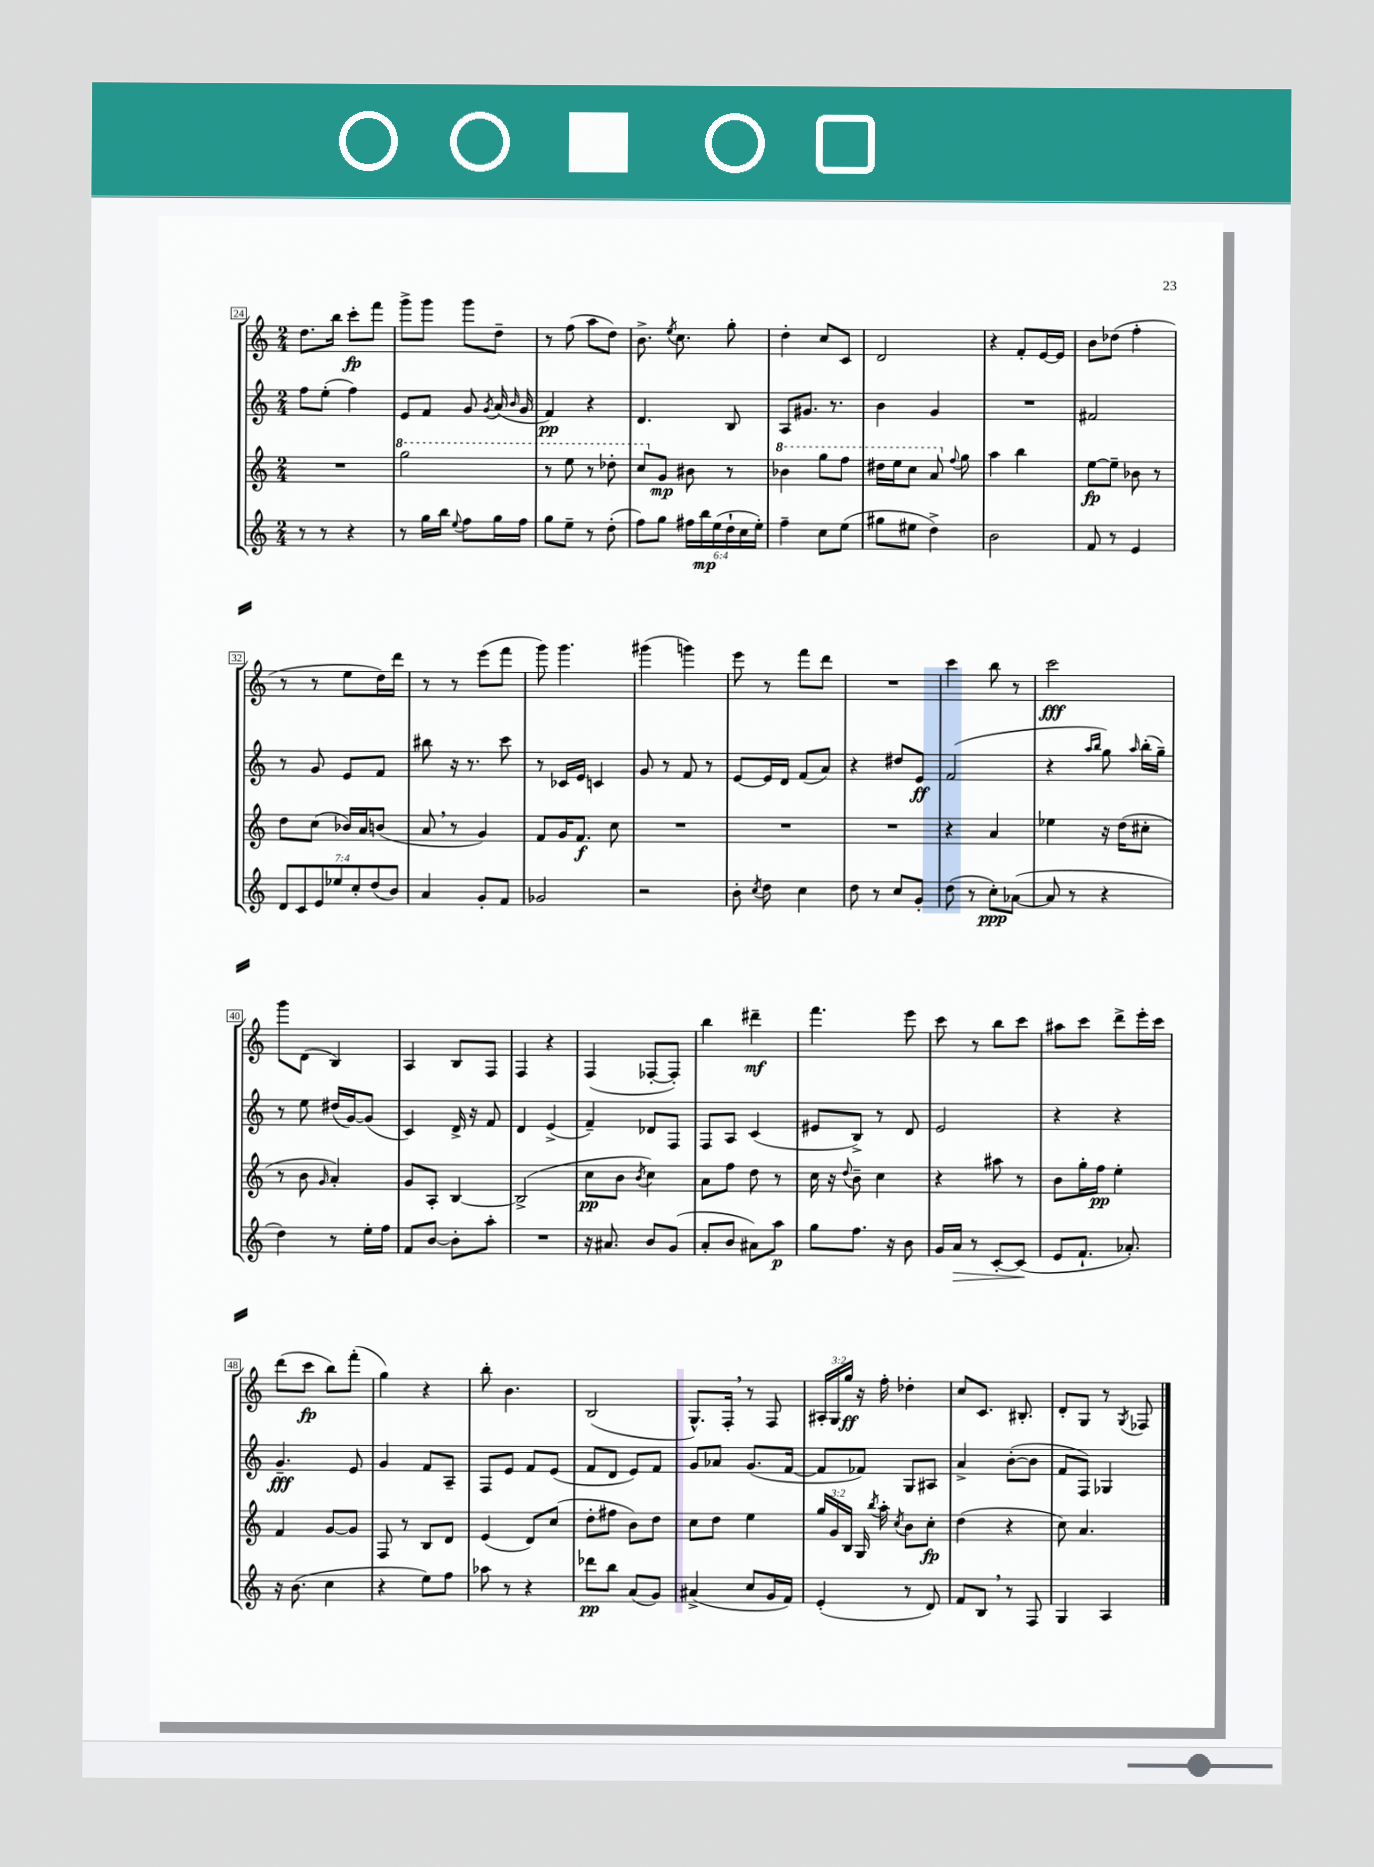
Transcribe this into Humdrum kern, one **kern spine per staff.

**kern	**kern	**kern	**kern
*staff4	*staff3	*staff2	*staff1
*clefG2	*clefG2	*clefG2	*clefG2
*k[]	*k[]	*k[]	*k[]
*M2/4	*M2/4	*M2/4	*M2/4
8r	2r	8ff\L	8.dd\L
8r	.	(8ee'\J	.
.	.	.	16bb\Jk
4r	.	4ff\)	8ccc'\L
.	.	.	8fff\J
=	=	=	=
8r	2ggg\	8e/L	8ggg^\L
16gg\LL	.	8f/J	8ggg\J
16bb\JJ	.	.	.
8qqee/	.	.	.
8ff\L	.	8g/	8ggg\L
.	.	8qg/	.
16gg\L	.	(16a/	8dd~\J
.	.	16qqb/	.
16ff\JJ	.	16g/	.
=	=	=	=
8gg\L	8r	4f/)	8r
8ee~\J	8eee\	.	(8ff\
8r	8r	4r	8aa\L
(8dd'\	8ddd-'\	.	8dd\J)
=	=	=	=
8ff\L)	8ccc/L	4.d/	8.b^\
8gg\J	8g/J	.	.
.	.	.	8qee/
.	.	.	8.cc\
24ff#\LL	8b#\	.	.
24bb\	.	.	.
(24ee\	.	.	.
24dd`\	8r	8B/	8gg'\
24cc\	.	.	.
24ee'\JJ)	.	.	.
=	=	=	=
4ff~\	4bb-\	8A/L	4dd'\
.	.	8.g#/J	.
8cc\L	8ggg\L	.	8cc/L
.	.	8.r	.
(8ee\J	8fff\J	.	8c/J
=	=	=	=
8gg#\L	16ddd#\LL	4b\	2d/
.	16eee\J	.	.
8ee#\J	8ccc\J	.	.
4dd^\)	8aa/	4g/	.
.	8qqff/	.	.
.	8gg\	.	.
=	=	=	=
2b\	4aa\	2r	4r
.	4bb\	.	8f'/L
.	.	.	[16e/L
.	.	.	16e/]JJ
=	=	=	=
8f/	[8ee\L	2f#/	8b\L
8r	8ee~\]J	.	(8dd-\J
4e/	8b-\	.	4ff'\
.	8r	.	.
=	=	=	=
14d/L	8dd\L	8r	8r
14c/	.	.	.
.	(8cc\J	8g/	8r
14e/	.	.	.
14ee-/	.	.	.
.	16b-/LL)	8e/L	8ee\L
14cc'/	.	.	.
.	16a/J	.	.
(14dd/	.	.	.
.	(8b/J	8f/J	16dd\L)
14b/J)	.	.	.
.	.	.	16ddd\JJ
=	=	=	=
4a/	8a/	8bb#\	8r
.	8r	16r	8r
.	.	8.r	.
8g'/L	4g/)	.	(8eee\L
8f/J	.	8ccc\	8fff\J
=	=	=	=
2g-/	8f/L	8r	8ggg\)
.	16g/K	16c-/LL	4.ggg\
.	8.f/J	16e/JJ	.
.	.	4c/	.
.	8cc\	.	.
=	=	=	=
2r	2r	8g/	(4ggg#\
.	.	8r	.
.	.	8f/	4ggg\)
.	.	8r	.
=	=	=	=
8b'\	2r	[8e/L	8eee\
8qcc/	.	.	.
8dd\	.	16e/]L	8r
.	.	16d/JJ	.
4cc\	.	(8f/L	8fff\L
.	.	8a/J)	8ddd\J
=	=	=	=
8dd\	2r	4r	2r
8r	.	.	.
8cc/L	.	8dd#/L	.
8g'/J	.	8e/J	.
=	=	=	=
(8dd\	4r	(2f/	4ccc\
8r	.	.	.
8cc'\L)	4a/	.	8bb\
([8a-\J	.	.	8r
=	=	=	=
8a-/]	4ee-\	4r	2ccc\
8r	.	.	.
.	.	16qqaa/LL	.
.	.	16qqbb/JJ	.
4r	16r	8gg\)	.
.	(16dd\LK	.	.
.	.	16qqaa/	.
.	8cc#'\J	(16bb'\LL	.
.	.	16gg~\JJ)	.
=	=	=	=
4dd\)	8r	8r	8ggg\L
.	8b\	8ee\	(8d\J
.	16qqg/	.	.
8r	4a'/)	(16dd#/LL	4B/)
.	.	[16g/J)	.
16ee'\LL	.	(8g/]J	.
16ff\JJ	.	.	.
=	=	=	=
8f/L	8g/L	4c/)	4A/
[8b/J	8A'/J	.	.
8b'\]L	[4B/	16d^/	8B/L
.	.	16r	.
8aa'\J	.	8f/	8F/J
=	=	=	=
2r	(2B^/]	4d/	4F/
.	.	(4e^/	4r
=	=	=	=
16r	8cc\L	4f~/)	(4F/
8.a#/	.	.	.
.	8b\J	.	.
.	8qb/	.	.
8b/L	4cc\)	8d-/L	[8F-'/L
(8g/J	.	8F/J	8F-'/]J)
=	=	=	=
8a'/L	8a\L	8F/L	4bb\
8b/J	8ff\J	8A/J	.
8a#\L)	8dd\	(4c/	4ddd#~\
8aa\J	8r	.	.
=	=	=	=
8gg\L	16cc\	8e#/L	4.fff\
.	16r	.	.
.	8qqdd/	.	.
8.ff\J	8b~\	8B^/J)	.
.	4cc\	8r	.
16r	.	.	.
8b\	.	8d/	8eee\
=	=	=	=
16g/LL	4r	2e/	8ccc\
16a/JJ	.	.	.
8r	.	.	8r
[8c'/L	8aa#\	.	8bb\L
(8c/]J	8r	.	8ccc\J
=	=	=	=
8e/L	8b\L	4r	8aa#\L
8.f`/J	16gg'\L	.	8ccc\J
.	16ff\JJ	.	.
.	4ee'\	4r	8ddd^\L
8.a-'/)	.	.	.
.	.	.	16eee'\L
.	.	.	16ccc\JJ
=	=	=	=
16r	4f/	4.g~/	(8ddd\L
(8.b\	.	.	.
.	.	.	8ccc\J
4cc\	[8g/L	.	8bb\L)
.	8g/]J	8e/	(8fff'\J
=	=	=	=
4r	8F/	4g/	4gg\)
.	8r	.	.
8ee\L)	8B/L	8f/L	4r
8ff\J	8d/J	8A~/J	.
=	=	=	=
8aa-\	(4e/	8F/L	8bb'\
8r	.	8e/J	4.b\
4r	8d/L)	8f/L	.
.	(8cc/J	(8e/J	.
=	=	=	=
8ddd-\L	8dd'\L	8f/L	(2B/
8bb\J	8ff#\J	8d/J	.
(8a/L	8b\L)	8e/L)	.
8g/J)	8dd\J	8f/J	.
=	=	=	=
(4a#^/	8cc\L	8g/L	8.G^^/L)
.	8dd\J	8a-/J	.
.	.	.	16F'/Jk
8cc/L	4ee\	(8.g/L	8r
16g/L	.	.	8F/
16f/JJ)	.	[16f/Jk	.
=	=	=	=
(4e'/	24gg/LL	8f/]L	24A#'/LL
.	24g/	.	24G/
.	24B/JJ	.	24gg/JJ
.	16G/	8f-/J)	16r
.	8qbb/	.	.
.	16aa'\	.	16ff'\
.	8qcc/	.	.
8r	8b\L	8G/L	4dd-'\
8d/)	8cc'\J	8A#/J	.
=	=	=	=
8f/L	(4dd\	4a^/	8cc/L
8B/J	.	.	8.c/J
8r	4r	([8b'\L	.
.	.	.	8.B#'/
8F/	.	8b\]J	.
=	=	=	=
4G/	8cc\)	8f/L	8d'/L
.	4.a/	8F/J)	8G/J
4A/	.	4G-/	8r
.	.	.	8qG/
.	.	.	8F-/
==	==	==	==
*-	*-	*-	*-
